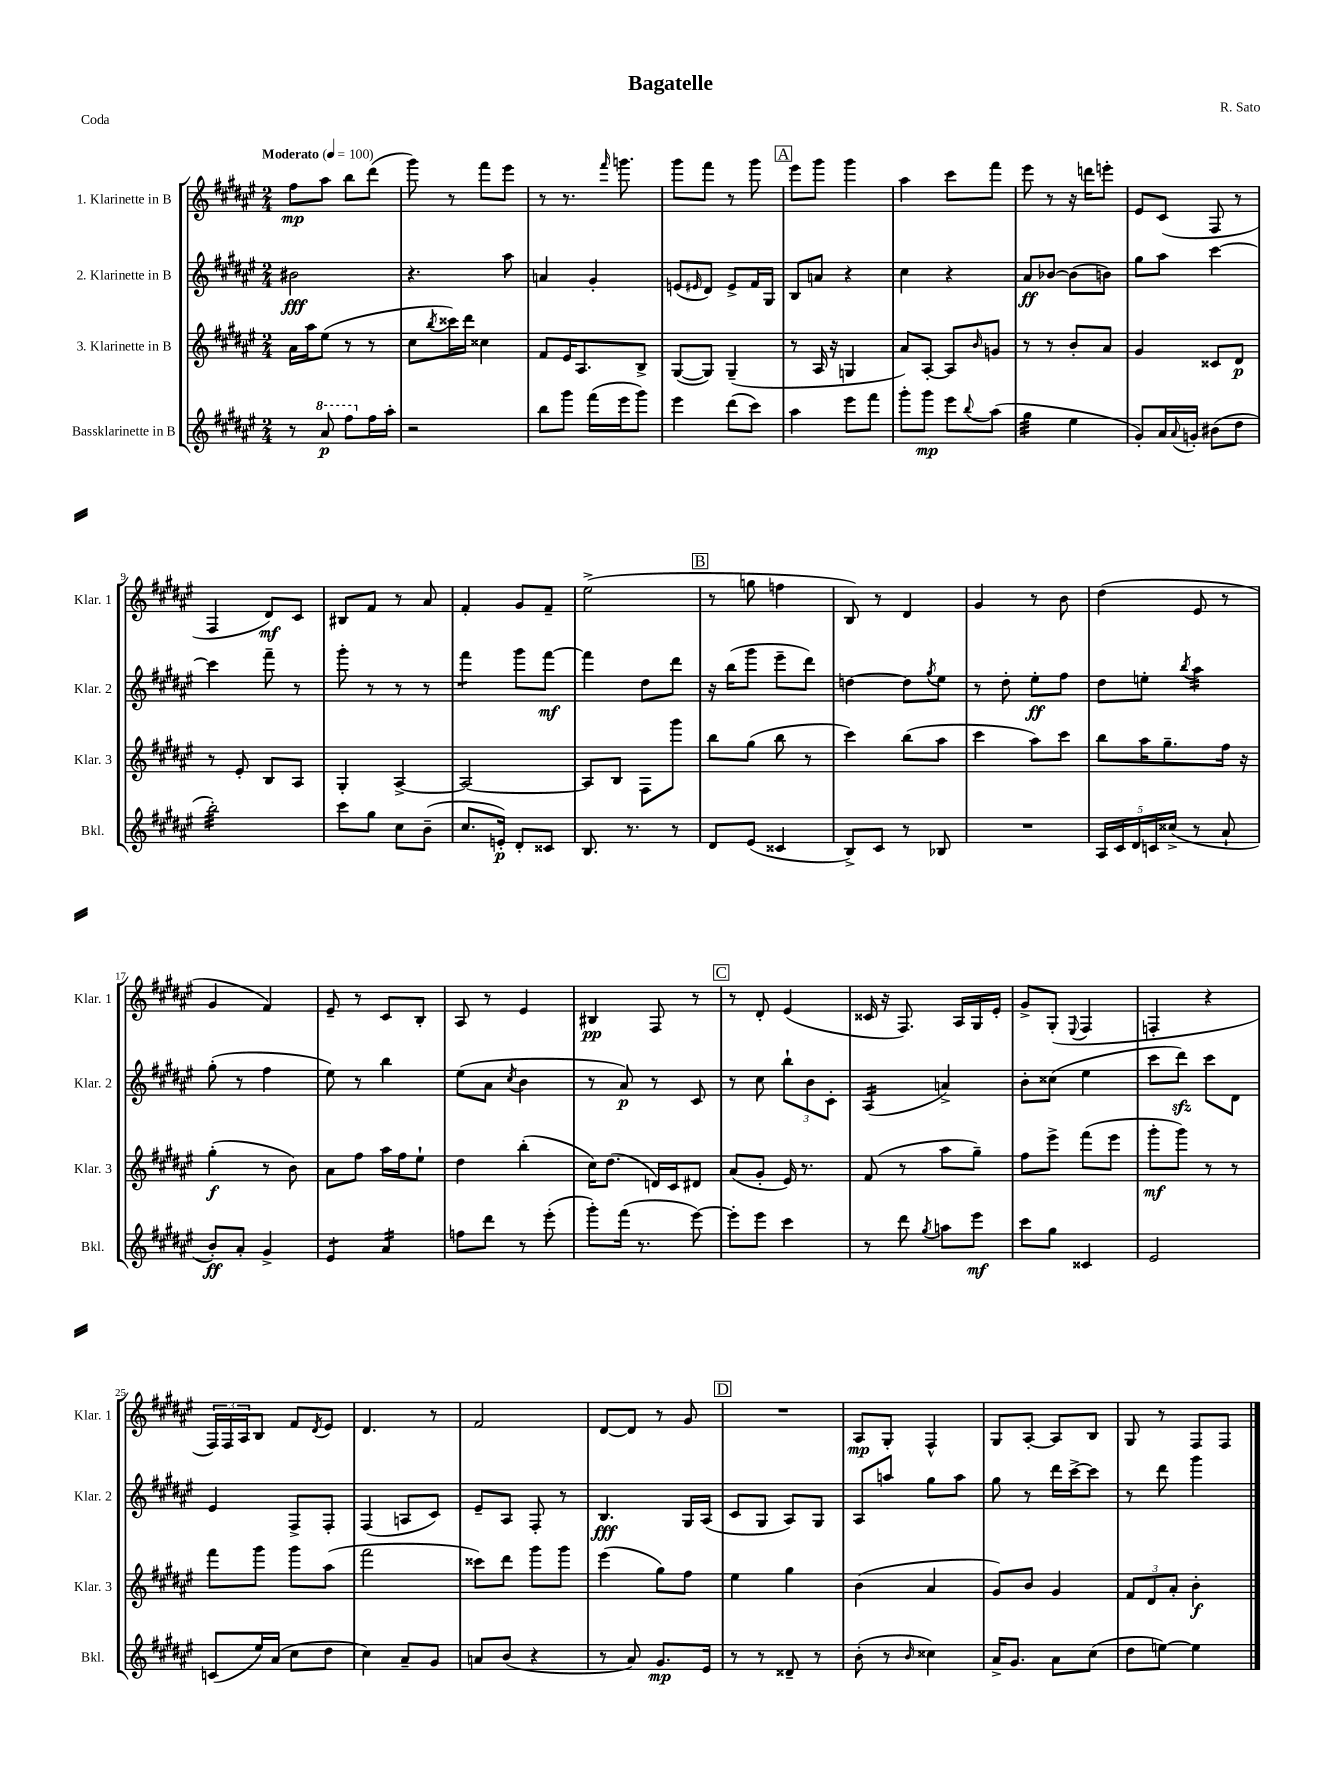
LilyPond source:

\header { title = "Bagatelle" composer = "R. Sato" piece = "Coda" }
<<
\new StaffGroup <<
\new Staff = "s0" \with { instrumentName = "1. Klarinette in B" shortInstrumentName = "Klar. 1" } {
    \clef treble \key fis \major \numericTimeSignature \time 2/4 \tempo "Moderato" 4 = 100
    fis''8\mp ais''8 b''8 dis'''8( |
    gis'''8) r8 fis'''8 eis'''8 |
    r8 r8. \grace { fis'''16 } g'''8. |
    gis'''8 fis'''8 r8 gis'''8 |
    \mark \markup { \box "A" } eis'''8 gis'''8 gis'''4 |
    ais''4 cis'''8 fis'''8 |
    eis'''8 r8 r16 d'''16 e'''8-. |
    eis'8 cis'8( fis8 r8 |
    fis4 dis'8\mf) cis'8 |
    bis8 fis'8 r8 ais'8 |
    fis'4-. gis'8 fis'8-- |
    eis''2->( |
    \mark \markup { \box "B" } r8 g''8 f''4 |
    b8) r8 dis'4 |
    gis'4 r8 b'8 |
    dis''4( eis'8 r8 |
    gis'4 fis'4) |
    eis'8-- r8 cis'8 b8-. |
    ais8 r8 eis'4 |
    bis4\pp fis8 r8 |
    \mark \markup { \box "C" } r8 dis'8-. eis'4( |
    cisis'16 r16 fis8.) ais16 gis16 eis'16-. |
    gis'8-> gis8-.( \appoggiatura { eis8 } fis4 |
    f4-. r4 |
    \tuplet 3/2 { fis16) fis16 ais16 } b8 fis'8 \acciaccatura { dis'8 } eis'8 |
    dis'4. r8 |
    fis'2 |
    dis'8~ dis'8 r8 gis'8 |
    \mark \markup { \box "D" } R2 |
    ais8\mp gis8-. fis4-^ |
    gis8 ais8~-. ais8 b8 |
    gis8 r8 fis8 fis8 \bar "|." |
}
\new Staff = "s1" \with { instrumentName = "2. Klarinette in B" shortInstrumentName = "Klar. 2" } {
    \clef treble \key fis \major \numericTimeSignature \time 2/4
    bis'2\fff |
    r4. ais''8 |
    a'4 gis'4-. |
    e'8( \grace { eis'16 } dis'8) eis'8-> fis'16 gis16 |
    \mark \markup { \box "A" } b8 a'8 r4 |
    cis''4 r4 |
    ais'8\ff bes'8~ bes'8( b'8) |
    gis''8 ais''8 cis'''4~ |
    cis'''4 fis'''8-- r8 |
    gis'''8-. r8 r8 r8 |
    fis'''4:8 gis'''8 fis'''8~\mf |
    fis'''4 dis''8 dis'''8 |
    \mark \markup { \box "B" } r16 b''16( gis'''8 eis'''8-- dis'''8) |
    d''4~ d''8 \acciaccatura { gis''8 } eis''8 |
    r8 dis''8-. eis''8-.\ff fis''8 |
    dis''8 e''8-. \acciaccatura { b''8 } ais''4:16 |
    gis''8-.( r8 fis''4 |
    eis''8) r8 b''4 |
    eis''8( ais'8 \acciaccatura { cis''8 } b'4 |
    r8 ais'8\p) r8 cis'8 |
    \mark \markup { \box "C" } r8 cis''8 \tuplet 3/2 { b''8-! b'8 cis'8-. } |
    ais4:16( a'4->) |
    b'8-. cisis''8( eis''4 |
    cis'''8 dis'''8\sfz) cis'''8 dis'8 |
    eis'4 fis8-> fis8-. |
    fis4( a8 cis'8) |
    eis'8-- ais8 fis8-. r8 |
    b4.\fff gis16 ais16( |
    \mark \markup { \box "D" } cis'8 gis8 ais8) gis8 |
    ais8 a''8 gis''8 a''8 |
    gis''8 r8 dis'''16 cis'''16~-> cis'''8 |
    r8 dis'''8 gis'''4 \bar "|." |
}
\new Staff = "s2" \with { instrumentName = "3. Klarinette in B" shortInstrumentName = "Klar. 3" } {
    \clef treble \key fis \major \numericTimeSignature \time 2/4
    ais'16 ais''16 eis''8( r8 r8 |
    cis''8 \acciaccatura { b''8 } cisis'''16) dis'''16 cisis''4 |
    fis'8 eis'16 ais8. b8-> |
    gis8~( gis8) gis4--( |
    \mark \markup { \box "A" } r8 ais16 r16 g4 |
    ais'8) ais8~-. ais8 \grace { b'16 } g'8 |
    r8 r8 b'8-. ais'8 |
    gis'4 cisis'8 dis'8\p |
    r8 eis'8-. b8 ais8 |
    gis4-. ais4~-> |
    ais2~ |
    ais8 b8 fis8 gis'''8 |
    \mark \markup { \box "B" } b''8 gis''8( b''8 r8 |
    cis'''4) b''8( ais''8 |
    cis'''4 ais''8) cis'''8 |
    b''8 ais''16 gis''8.-- fis''16 r16 |
    gis''4-.\f( r8 b'8) |
    ais'8 fis''8 ais''16 fis''16 eis''8-! |
    dis''4 b''4-.( |
    cis''16) dis''8.( d'16) cis'16 dis'8 |
    \mark \markup { \box "C" } ais'8( gis'8-. eis'16) r8. |
    fis'8( r8 ais''8 gis''8--) |
    fis''8 eis'''8-> fis'''8( eis'''8 |
    gis'''8-.\mf gis'''8) r8 r8 |
    fis'''8 gis'''8 gis'''8 ais''8( |
    fis'''2 |
    cisis'''8) dis'''8 gis'''8 gis'''8 |
    eis'''4( gis''8) fis''8 |
    \mark \markup { \box "D" } eis''4 gis''4 |
    b'4( ais'4 |
    gis'8) b'8 gis'4 |
    \tuplet 3/2 { fis'8 dis'8 ais'8-. } b'4-.\f \bar "|." |
}
\new Staff = "s3" \with { instrumentName = "Bassklarinette in B" shortInstrumentName = "Bkl." } {
    \clef treble \key fis \major \numericTimeSignature \time 2/4
    r8 \ottava #1 ais''8\p fis'''8 \ottava #0 fis''16 ais''16-. |
    r2 |
    b''8 gis'''8 fis'''16( eis'''16 gis'''8) |
    eis'''4 dis'''8( cis'''8) |
    \mark \markup { \box "A" } ais''4 eis'''8 fis'''8 |
    gis'''8-. gis'''8\mp eis'''8 \appoggiatura { b''8 } ais''8( |
    gis''4:32 eis''4 |
    gis'8-.) ais'16 \appoggiatura { ais'8 } g'16-. bis'8( dis''8 |
    b''2:32-.) |
    cis'''8 gis''8 cis''8 b'8--( |
    cis''8. e'16-.\p) dis'8-. cisis'8 |
    b8. r8. r8 |
    \mark \markup { \box "B" } dis'8 eis'8( cisis'4 |
    b8->) cis'8 r8 bes8 |
    R2 |
    \tuplet 5/4 { ais16 cis'16 dis'16 c'16 cisis''16->( } r8 ais'8-! |
    b'8-.\ff) ais'8-. gis'4-> |
    eis'4:8 ais'4:16 |
    f''8 dis'''8 r8 eis'''8-.( |
    gis'''8-.) fis'''16( r8. eis'''8~) |
    \mark \markup { \box "C" } eis'''8-. eis'''8 cis'''4 |
    r8 dis'''8 \acciaccatura { gis''8 } a''8 eis'''8\mf |
    cis'''8 gis''8 cisis'4 |
    eis'2 |
    c'8( eis''16) ais'16( cis''8 dis''8 |
    cis''4) ais'8-- gis'8 |
    a'8 b'8( r4 |
    r8 ais'8) gis'8.\mp eis'16 |
    \mark \markup { \box "D" } r8 r8 disis'8-- r8 |
    b'8-.( r8 \grace { b'16 } cisis''4) |
    ais'16-> gis'8. ais'8 cis''8( |
    dis''8 e''8~) e''4 \bar "|." |
}
>>
>>
